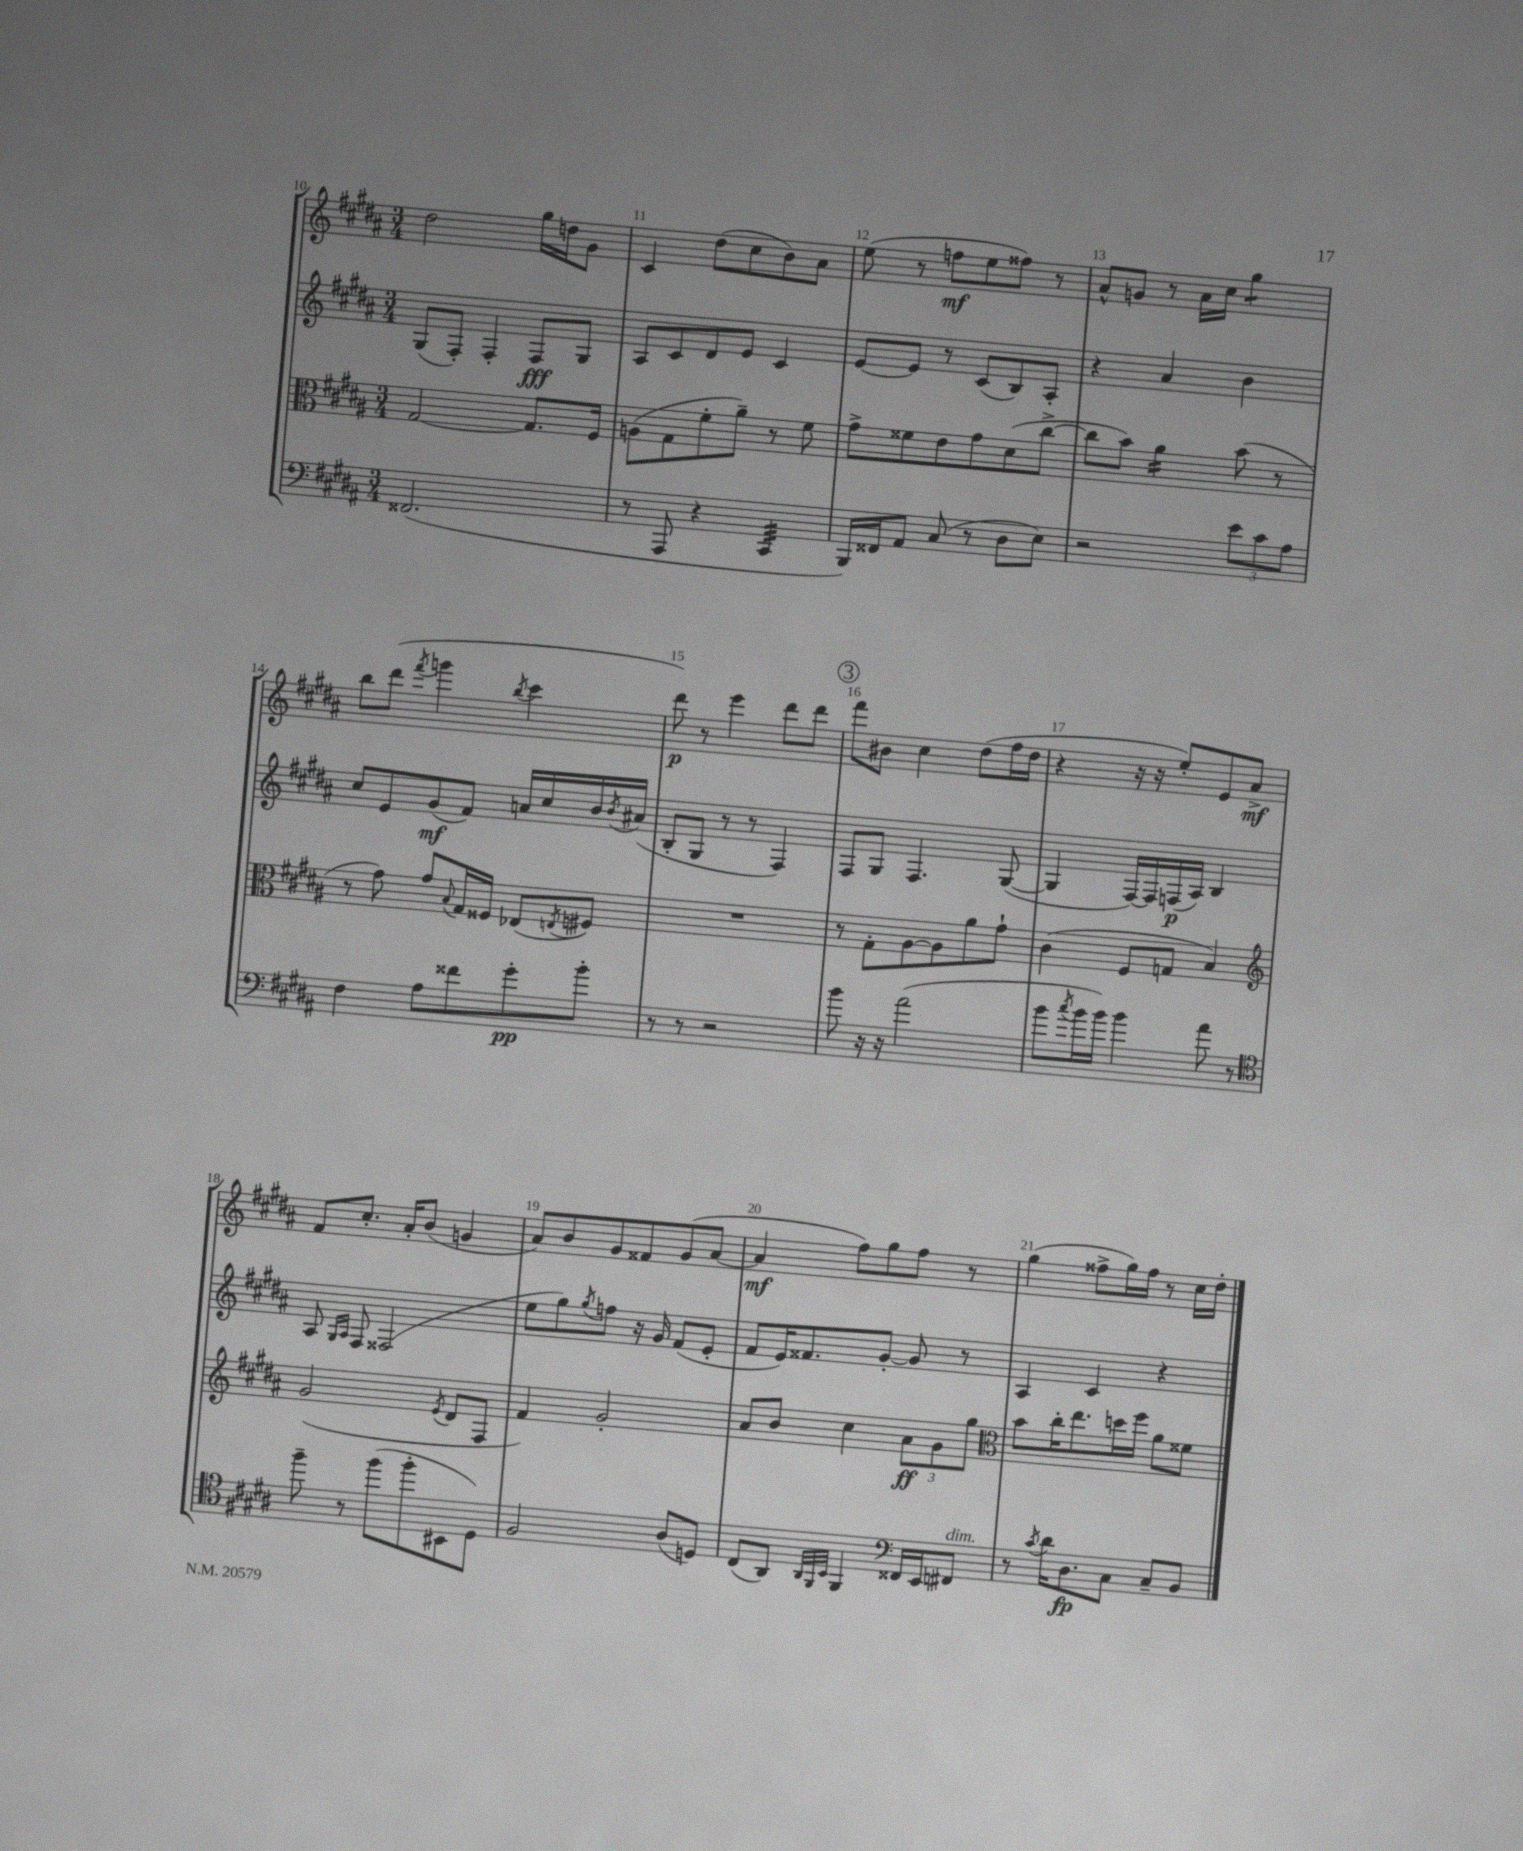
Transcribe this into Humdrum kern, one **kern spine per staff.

**kern	**kern	**kern	**kern
*staff4	*staff3	*staff2	*staff1
*clefF4	*clefC3	*clefG2	*clefG2
*k[f#c#g#d#a#]	*k[f#c#g#d#a#]	*k[f#c#g#d#a#]	*k[f#c#g#d#a#]
*M3/4	*M3/4	*M3/4	*M3/4
(2.FF##/	[2G#/	(8G#/L	2dd#\
.	.	8F#'/J)	.
.	.	4F#'/	.
.	8.G#/]L	8F#/L	16gg#\LL
.	.	.	16dd\J
.	.	8G#/J	8g#\J
.	16F#/Jk	.	.
=	=	=	=
8r	(8A\L	8A#/L	4c#/
8AAA#/	8G#\	8c#/	.
4r	8f#'\	8d#/	(8dd#\L
.	8a#~\J)	8e/J	8cc#\
4CC#/	8r	4c#/	8b\)
.	8f#\	.	8a#\J
=	=	=	=
16BBB/LL)	8g#^\L	[8e/L	(8ee\
16FF##/J	.	.	.
8AA#/J	8f##\	8e/]J	8r
(8C#/	8e\	8r	8ff\L
8r	8g#\	(8c#/L	8ee\
8D#\L	(8d#\	8B/)	8ff##\J)
8E\J)	[8cc#^\J	8A#'/J	8r
=	=	=	=
2r	8cc#\]L	4r	8a#^^/L
.	8b\J)	.	8g/J
.	4a#\	4a#/	8r
.	.	.	16a#\LL
.	.	.	16cc#\JJ
12e\L	(8b\	4b\	4gg#\
12c#\	.	.	.
.	8r	.	.
12A#\J	.	.	.
=	=	=	=
4F#\	8r	8cc#/L	8bb\L
.	8g#\)	8e/	(8ddd#\J
.	.	.	8qfff#/
8A#\L	8g#/L	(8g#/	4ggg\
.	8qqB/	.	.
8f##\	16G#/L	8f#/J)	.
.	16F##/JJ	.	.
.	.	.	8qbb/
8g#'\	(8E-/L	16a/LL	4ccc#\
.	.	16cc#/	.
.	8qE/	.	.
8b'\J	8F#/J)	16b/	.
.	.	8qb/	.
.	.	(16a#/JJ	.
=	=	=	=
8r	2.r	8B'/L	8ddd#\)
8r	.	8G#/J	8r
2r	.	8r	4eee\
.	.	8r	.
.	.	4F#/)	8ddd#\L
.	.	.	8ddd#\J
=	=	=	=
8b\	8r	8F#/L	8fff#\L
16r	8G#'\L	8G#/J	8b#\J
16r	.	.	.
(2a#\	[8A#\	4.F#/	4cc#\
.	8A#\]	.	.
.	8a#\	.	(8dd#\L
.	8g#`\J	([8G#/	16ff#\L
.	.	.	16dd#\JJ
=	=	=	=
8b\L	(4c#\	4G#/]	4r
8qcc#/	.	.	.
16b\L	.	.	.
16b\JJ)	.	.	.
4b\	8F#/L	[16F#/LL)	16r
.	.	16F#/]	16r
.	8G/J	(16F/	8ee'/L)
.	.	16A#/JJ)	.
8a#\	4B/)	4B/	8e/
8r	.	.	8a#^/J
=	=	=	=
*clefC4	*clefG2	*	*
8ff#~\	(2g#/	8A#/	8f#/L
.	.	16qqG#/LL	.
.	.	16qqA#/JJ	.
8r	.	8F#/	8.cc#'/J
(8ff#\L	.	(2F##/	.
.	.	.	16a#'/LK
8ff#'\	.	.	(8b/J
.	8qe/	.	.
8BB#\	8d#/L	.	4g/
8D#\J)	8F#/J	.	.
=	=	=	=
2F#/	4f#/)	8ee\L	8a#/L)
.	.	8gg#\)	8b/
.	.	8qgg#/	.
.	2g#'/	8ff\J	8g#/
.	.	16r	8f##/
.	.	16g#/	.
(8A#/L	.	(8f#/L	(8g#/
8D/J)	.	8e'/J	[8a#/J
=	=	=	=
(8C#/L	8a#/L	8f#/L	4a#/]
8AA#/J)	8b/J	16e/K)	.
.	.	8.f##/	.
32qqAA#/LLL	.	.	.
32qqFF#/	.	.	.
32qqBB/JJJ	.	.	.
4FF#/	4cc#\	.	8ff#\L)
.	.	[8g#'/J	8gg#\
*clefF4	*	*	*
16FF##/LL	12a#\L	8g#/]	8ff#\J
16EE/J	.	.	.
.	12g#\	.	.
8FF#/J	.	8r	8r
.	12gg#\J	.	.
=	=	=	=
*	*clefC3	*	*
8r	8b\L	4A#/	(4gg#\
8qc#/	.	.	.
16d#\LK	16cc#'\K	.	.
8.D#\	8.ee\	.	.
.	.	4c#/	8ff##^\L
8C#\J	16dd\L	.	16gg#\L)
.	16ff#\JJ	.	16ff##\JJ
8C#~/L	8a#\L	4r	8r
8BB/J	8f##\J	.	16cc#\LL
.	.	.	16dd#'\JJ
==	==	==	==
*-	*-	*-	*-
